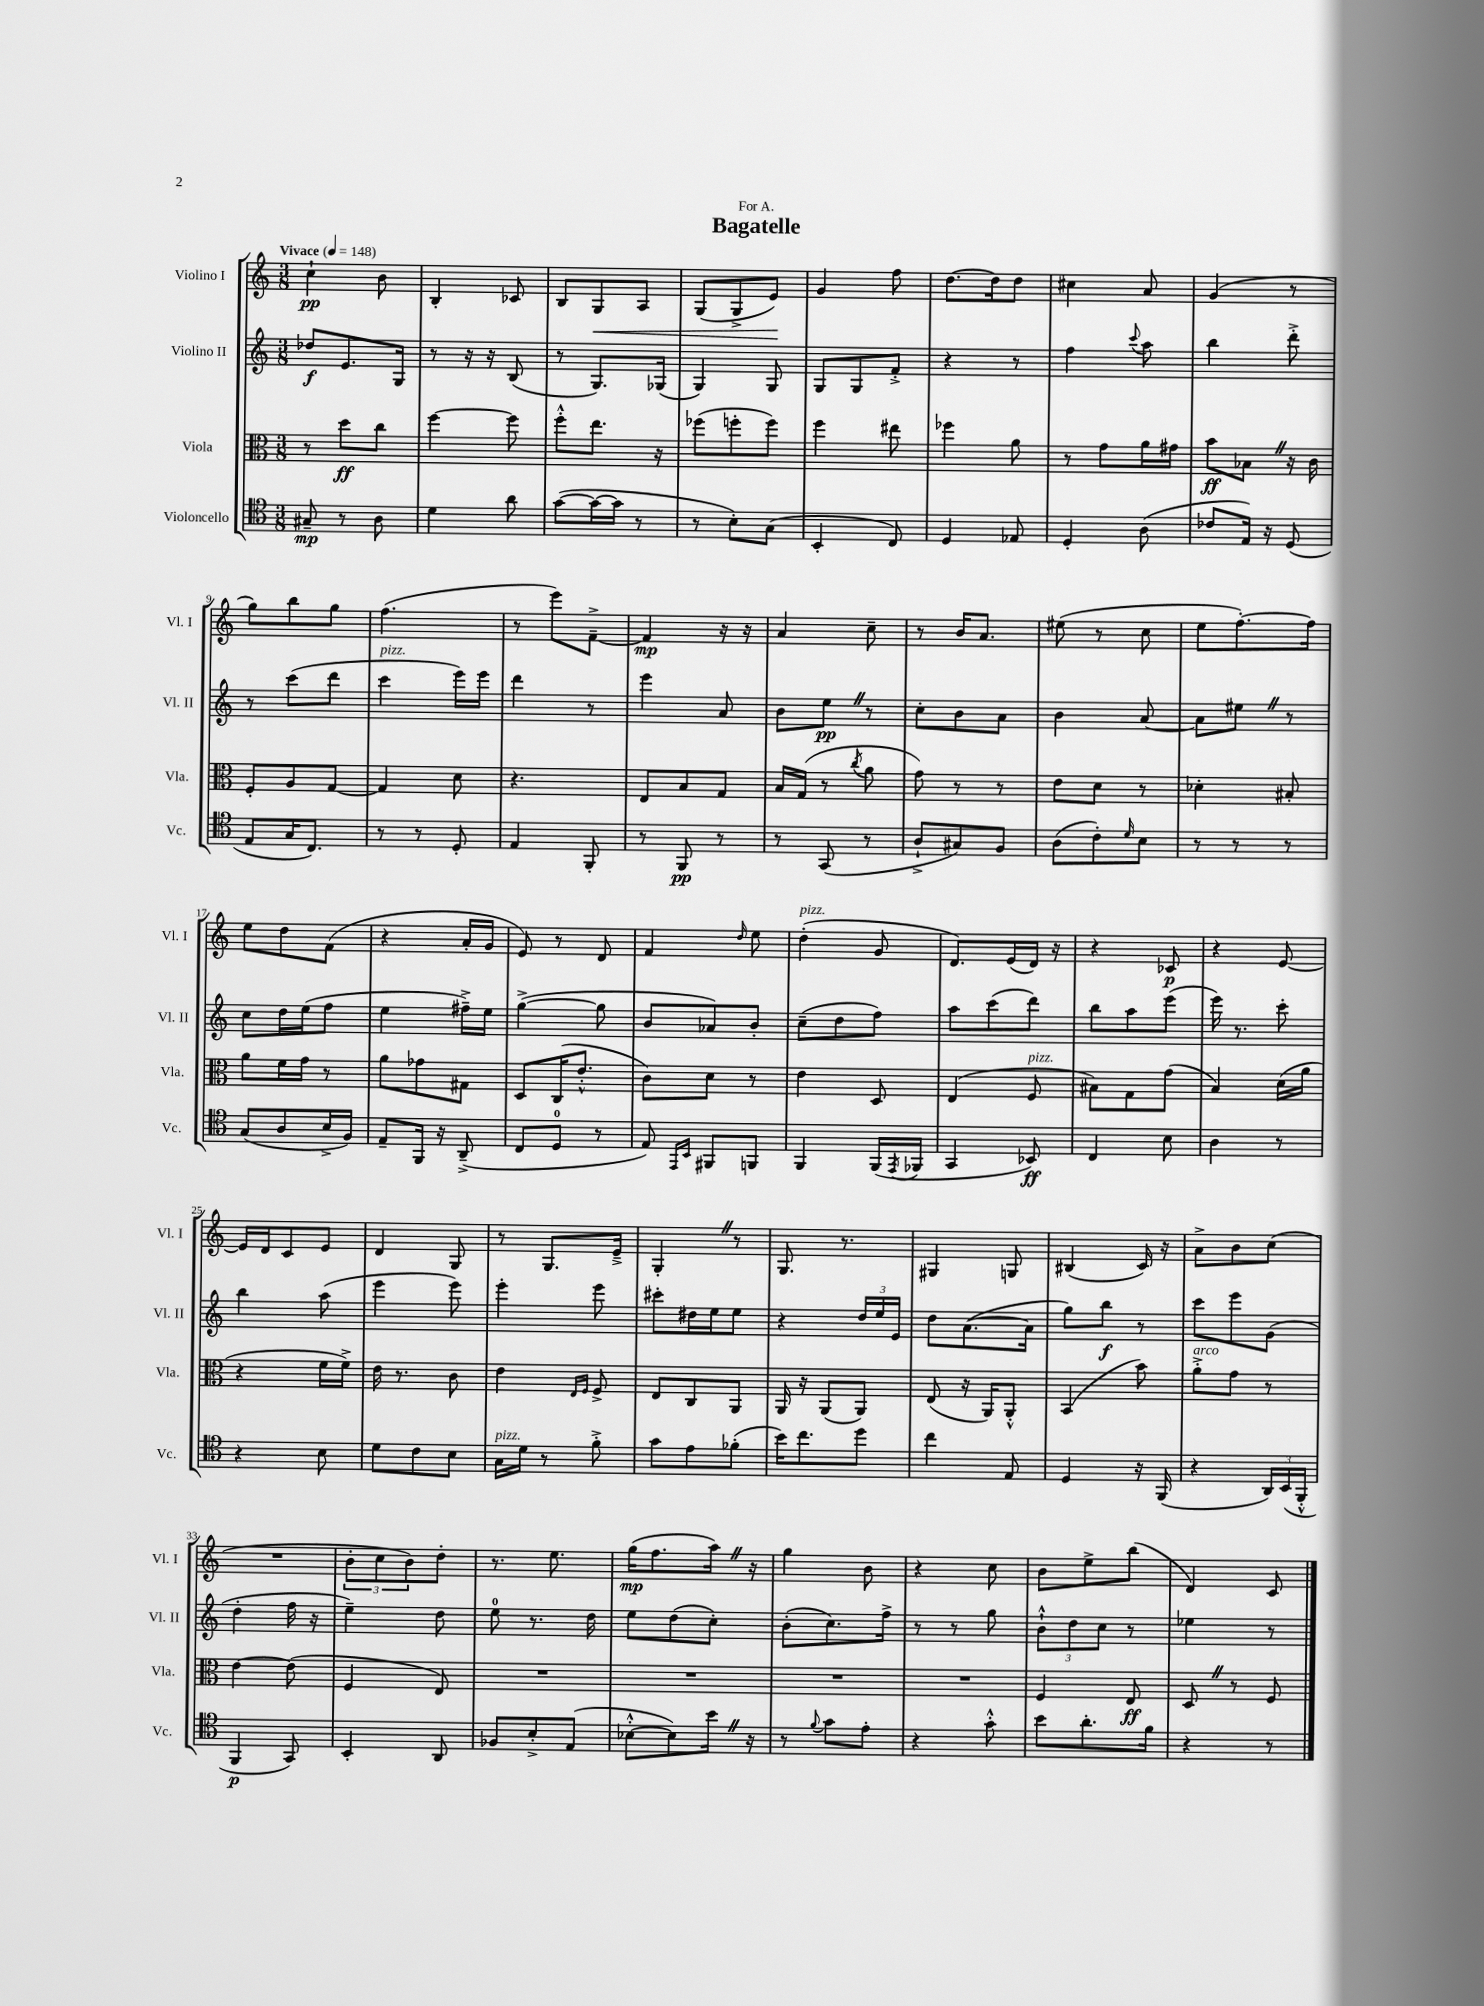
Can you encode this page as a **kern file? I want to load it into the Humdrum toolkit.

**kern	**dynam	**kern	**dynam	**kern	**dynam	**kern	**dynam
*part4	*part4	*part3	*part3	*part2	*part2	*part1	*part1
*staff4	*staff4	*staff3	*staff3	*staff2	*staff2	*staff1	*staff1
*I"Violoncello	*	*I"Viola	*	*I"Violino II	*	*I"Violino I	*
*I'Vc.	*	*I'Vla.	*	*I'Vl. II	*	*I'Vl. I	*
*clefC4	*	*clefC3	*	*clefG2	*	*clefG2	*
*k[]	*	*k[]	*	*k[]	*	*k[]	*
*M3/8	*	*M3/8	*	*M3/8	*	*M3/8	*
*MM148	*	*MM148	*	*MM148	*	*MM148	*
=1	=1	=1	=1	=1	=1	=1	=1
!	!	!	!	!	!	!LO:TX:a:B:t=Vivace	!
8G#X~/	mp	8r	.	8dd-X/L	f	4cc`\	pp
8r	.	8dd\L	ff	8.e/	.	.	.
8A\	.	8cc\J	.	.	.	8b\	.
.	.	.	.	16G/Jk	.	.	.
=2	=2	=2	=2	=2	=2	=2	=2
4d\	.	[4ff\	.	8r	.	4B'/	.
.	.	.	.	16r	.	.	.
.	.	.	.	16r	.	.	.
8a\	.	8ff\]	.	(8B/	.	8c-X/	.
=3	=3	=3	=3	=3	=3	=3	=3
([8g\L	.	8ff'^^\L	.	8r	.	8B/L	.
!	!	!	!	!	!	!	!LO:HP:b
16g\L_	.	8.ee\J	.	8.G/L)	.	8G/	<
16g\JJ]	.	.	.	.	.	.	.
8r	.	.	.	.	.	8A/J	.
.	.	16r	.	(16G-X/Jk	.	.	.
=4	=4	=4	=4	=4	=4	=4	=4
8r	.	(8ff-X\L	.	4G/)	.	(8G/L	.
8B'\L)	.	8ffn'\	.	.	.	8G^/	.
(8G\J	.	8ff\J)	.	8G/	.	8e/J)	.
.	.	.	.	.	.	.	[
=5	=5	=5	=5	=5	=5	=5	=5
4BB'/	.	4ff\	.	8G/L	.	4g/	.
.	.	.	.	8G/	.	.	.
8C/)	.	8ee#X\	.	8f'^/J	.	8ff\	.
=6	=6	=6	=6	=6	=6	=6	=6
4D/	.	4ff-X\	.	4r	.	[8.dd\L	.
.	.	.	.	.	.	16dd\k]	.
8E-X/	.	8a\	.	8r	.	8dd\J	.
=7	=7	=7	=7	=7	=7	=7	=7
4D'/	.	8r	.	4ff\	.	4cc#X\	.
.	.	8g\L	.	.	.	.	.
.	.	.	.	8qqccc/	.	.	.
(8A\	.	16a\L	.	8aa\	.	8a/	.
.	.	16g#X\JJ	.	.	.	.	.
=8	=8	=8	=8	=8	=8	=8	=8
8c-X/L	.	8b\L	ff	4bb\	.	(4g/	.
16E/Jk)	.	8B-XZ\J	.	.	.	.	.
16r	.	.	.	.	.	.	.
(8D/	.	16r	.	8ddd'^\	.	8r	.
.	.	16c\	.	.	.	.	.
!!LO:LB:g=z
=9	=9	=9	=9	=9	=9	=9	=9
8E/L	.	8F'/L	.	8r	.	8gg\L)	.
16G/K	.	8A/	.	(8ccc\L	.	8bb\	.
8.C/J)	.	.	.	.	.	.	.
.	.	[8G/J	.	8ddd\J	.	8gg\J	.
=10	=10	=10	=10	=10	=10	=10	=10
!	!	!	!	!LO:TX:a:i:t=pizz.	!	!	!
8r	.	4G/]	.	4ccc\	.	(4.ff\	.
8r	.	.	.	.	.	.	.
8D'/	.	8d\	.	16eee\LL)	.	.	.
.	.	.	.	16eee\JJ	.	.	.
=11	=11	=11	=11	=11	=11	=11	=11
4E/	.	4.r	.	4ddd\	.	8r	.
.	.	.	.	.	.	8eee\L)	.
8FF'/	.	.	.	8r	.	[8f~^\J	.
=12	=12	=12	=12	=12	=12	=12	=12
8r	.	8E/L	.	4eee\	.	4f/]	mp
8FF/	pp	8B/	.	.	.	.	.
8r	.	8G/J	.	8a/	.	16r	.
.	.	.	.	.	.	16r	.
=13	=13	=13	=13	=13	=13	=13	=13
8r	.	16B/LL	.	8b\L	.	4a/	.
.	.	(16G/JJ	.	.	.	.	.
(8GG/	.	8r	.	8eeZ\J	pp	.	.
.	.	8qcc/	.	.	.	.	.
8r	.	8a\	.	8r	.	8cc~\	.
=14	=14	=14	=14	=14	=14	=14	=14
8A`^/L	.	8g\)	.	8cc'\L	.	8r	.
8G#X/)	.	8r	.	8b\	.	16b/KL	.
.	.	.	.	.	.	8.a/J	.
8F/J	.	8r	.	8a\J	.	.	.
=15	=15	=15	=15	=15	=15	=15	=15
(8A\L	.	8e\L	.	4b\	.	(8ee#X\	.
8c'\)	.	8d\J	.	.	.	8r	.
16qqd/	.	.	.	.	.	.	.
8B\J	.	8r	.	[8a/	.	8cc\	.
=16	=16	=16	=16	=16	=16	=16	=16
8r	.	4d-X'\	.	8a\L]	.	8ee\L	.
8r	.	.	.	8ee#XZ\J	.	[8.ff'\)	.
8r	.	8B#X'/	.	8r	.	.	.
.	.	.	.	.	.	16ff\Jk]	.
!!LO:LB:g=z
=17	=17	=17	=17	=17	=17	=17	=17
(8G/L	.	8a\L	.	8cc\L	.	8ee\L	.
8A/	.	16f\L	.	16dd\L	.	8dd\	.
.	.	16g\JJ	.	(16ee\J	.	.	.
16B^/L	.	8r	.	8ff\J	.	(8f\J	.
16F/JJ)	.	.	.	.	.	.	.
=18	=18	=18	=18	=18	=18	=18	=18
8E~/L	.	8a\L	.	4ee\	.	4r	.
16FF/Jk	.	8g-X\	.	.	.	.	.
16r	.	.	.	.	.	.	.
(8AA~^/	.	8G#X\J	.	16ff#X~^\LL)	.	16a'/LL	.
.	.	.	.	16ee\JJ	.	16g/JJ	.
=19	=19	=19	=19	=19	=19	=19	=19
8C/L	.	8D/L	.	([4gg^\	.	8e/)	.
8D/J	.	(16C/K	.	.	.	8r	.
.	.	8.e'^^/J	.	.	.	.	.
8r	.	.	.	8gg\]	.	8d/	.
=20	=20	=20	=20	=20	=20	=20	=20
8E/)	.	8c\L)	.	8b/L	.	4f/	.
16qqEE/LL	.	.	.	.	.	.	.
16qqBB/JJ	.	.	.	.	.	.	.
8FF#X/L	.	8d\J	.	8a-X/)	.	.	.
.	.	.	.	.	.	16qqdd/	.
8FFn/J	.	8r	.	8b'/J	.	8ee\	.
=21	=21	=21	=21	=21	=21	=21	=21
!	!	!	!	!	!	!LO:TX:a:i:t=pizz.	!
4FF/	.	4e\	.	(8cc~\L	.	(4dd'\	.
.	.	.	.	8dd\	.	.	.
(16FF/LL	.	8D/	.	8ff\J)	.	8g/	.
8qEE/	.	.	.	.	.	.	.
16FF-X/JJ	.	.	.	.	.	.	.
=22	=22	=22	=22	=22	=22	=22	=22
4GG/	.	(4E/	.	8aa\L	.	8.d/L)	.
.	.	.	.	(8ccc\	.	.	.
.	.	.	.	.	.	(16e/L	.
!	!	!LO:TX:a:i:t=pizz.	!	!	!	!	!
8BB-X/)	ff	8F/	.	8ddd\J)	.	16d/JJ)	.
.	.	.	.	.	.	16r	.
=23	=23	=23	=23	=23	=23	=23	=23
4C/	.	8B#X\L)	.	8bb\L	.	4r	.
.	.	8G\	.	8aa\	.	.	.
8B\	.	(8g\J	.	(8eee\J	.	8c-X/	p
=24	=24	=24	=24	=24	=24	=24	=24
4A\	.	4B/)	.	16eee\)	.	4r	.
.	.	.	.	8.r	.	.	.
8r	.	(16d\LL	.	8ccc'\	.	[8e/	.
.	.	16a\JJ	.	.	.	.	.
!!LO:LB:g=z
=25	=25	=25	=25	=25	=25	=25	=25
4r	.	4r	.	4bb\	.	16e/LL]	.
.	.	.	.	.	.	16d/J	.
.	.	.	.	.	.	8c/	.
8B\	.	16f\LL	.	(8aa\	.	8e/J	.
.	.	16f^\JJ)	.	.	.	.	.
=26	=26	=26	=26	=26	=26	=26	=26
8d\L	.	16e\	.	4eee\	.	4d/	.
.	.	8.r	.	.	.	.	.
8c\	.	.	.	.	.	.	.
8B\J	.	8c\	.	8eee\)	.	8G/	.
=27	=27	=27	=27	=27	=27	=27	=27
!LO:TX:a:i:t=pizz.	!	!	!	!	!	!	!
16G\LL	.	4e\	.	4eee'\	.	8r	.
16d\JJ	.	.	.	.	.	.	.
8r	.	.	.	.	.	8.G/L	.
.	.	16qqE/LL	.	.	.	.	.
.	.	16qqF/JJ	.	.	.	.	.
8f'^\	.	8F^/	.	8eee\	.	.	.
.	.	.	.	.	.	16e~^/Jk	.
=28	=28	=28	=28	=28	=28	=28	=28
8g\L	.	8E/L	.	8ccc#X'\L	.	4G'Z/	.
8e\	.	8C/	.	16dd#X\L	.	.	.
.	.	.	.	16ee\J	.	.	.
(8f-X'\J	.	8AA/J	.	8ee\J	.	8r	.
=29	=29	=29	=29	=29	=29	=29	=29
16b\KL)	.	16AA/	.	4r	.	8.G/	.
8.cc\	.	16r	.	.	.	.	.
.	.	(8AA/L	.	.	.	.	.
.	.	.	.	.	.	8.r	.
8dd\J	.	8AA/J)	.	24dd/LL	.	.	.
.	.	.	.	24ee/	.	.	.
.	.	.	.	24e/JJ	.	.	.
=30	=30	=30	=30	=30	=30	=30	=30
4cc\	.	(8E/	.	8dd\L	.	4G#X/	.
.	.	16r	.	([8.a\	.	.	.
.	.	16AA/KL)	.	.	.	.	.
8E/	.	8AA'^^/J	.	.	.	8Gn/	.
.	.	.	.	16a\Jk]	.	.	.
=31	=31	=31	=31	=31	=31	=31	=31
4D/	.	(4BB/	.	8gg\L)	.	(4B#X/	.
.	.	.	.	8bb\J	f	.	.
16r	.	8b\)	.	8r	.	16c/)	.
(16FF/	.	.	.	.	.	16r	.
=32	=32	=32	=32	=32	=32	=32	=32
!	!	!LO:TX:a:i:t=arco	!	!	!	!	!
4r	.	8a'^\L	.	8ccc\L	.	8a^\L	.
.	.	8g\J	.	8eee\	.	8b\	.
24AA/LL)	.	8r	.	(8g\J	.	(8cc\J	.
(24BB/	.	.	.	.	.	.	.
24FF'^^/JJ	.	.	.	.	.	.	.
!!LO:LB:g=z
=33	=33	=33	=33	=33	=33	=33	=33
4FF/	p	[4e\	.	4dd'\	.	4.r	.
8GG/)	.	(8e\]	.	16ff\	.	.	.
.	.	.	.	16r	.	.	.
=34	=34	=34	=34	=34	=34	=34	=34
4BB'/	.	4F/	.	4ee~\)	.	12b'\L	.
.	.	.	.	.	.	12cc\	.
.	.	.	.	.	.	12b\)	.
8AA/	.	8E/)	.	8dd\	.	8dd'\J	.
=35	=35	=35	=35	=35	=35	=35	=35
8F-X/L	.	4.r	.	8ee\	.	8.r	.
8B'^/	.	.	.	8.r	.	.	.
.	.	.	.	.	.	8.ee\	.
(8E/J	.	.	.	.	.	.	.
.	.	.	.	16dd\	.	.	.
=36	=36	=36	=36	=36	=36	=36	=36
[8B-X'^^\L	.	4.r	.	8ee\L	.	(16gg\KL	mp
.	.	.	.	.	.	8.ff\	.
8B-\])	.	.	.	(8dd\	.	.	.
16bZ\Jk	.	.	.	8cc'\J)	.	16aaZ\Jk)	.
16r	.	.	.	.	.	16r	.
=37	=37	=37	=37	=37	=37	=37	=37
8r	.	4.r	.	(8b'\L	.	4gg\	.
8qqf/	.	.	.	.	.	.	.
8g\L	.	.	.	8.cc\)	.	.	.
8e'\J	.	.	.	.	.	8b\	.
.	.	.	.	16ff^\Jk	.	.	.
=38	=38	=38	=38	=38	=38	=38	=38
4r	.	4.r	.	8r	.	4r	.
.	.	.	.	8r	.	.	.
8g'^^\	.	.	.	8gg\	.	8cc\	.
=39	=39	=39	=39	=39	=39	=39	=39
8b\L	.	4F/	.	12b`^^\L	.	8b\L	.
.	.	.	.	12dd\	.	.	.
8.a'\	.	.	.	.	.	8ee^\	.
.	.	.	.	12cc\J	.	.	.
.	.	8E/	ff	8r	.	(8bb\J	.
16f\Jk	.	.	.	.	.	.	.
=40	=40	=40	=40	=40	=40	=40	=40
4r	.	8DZ/	.	4ee-X\	.	4d/)	.
.	.	8r	.	.	.	.	.
8r	.	8F/	.	8r	.	8c/	.
==	==	==	==	==	==	==	==
*-	*-	*-	*-	*-	*-	*-	*-
